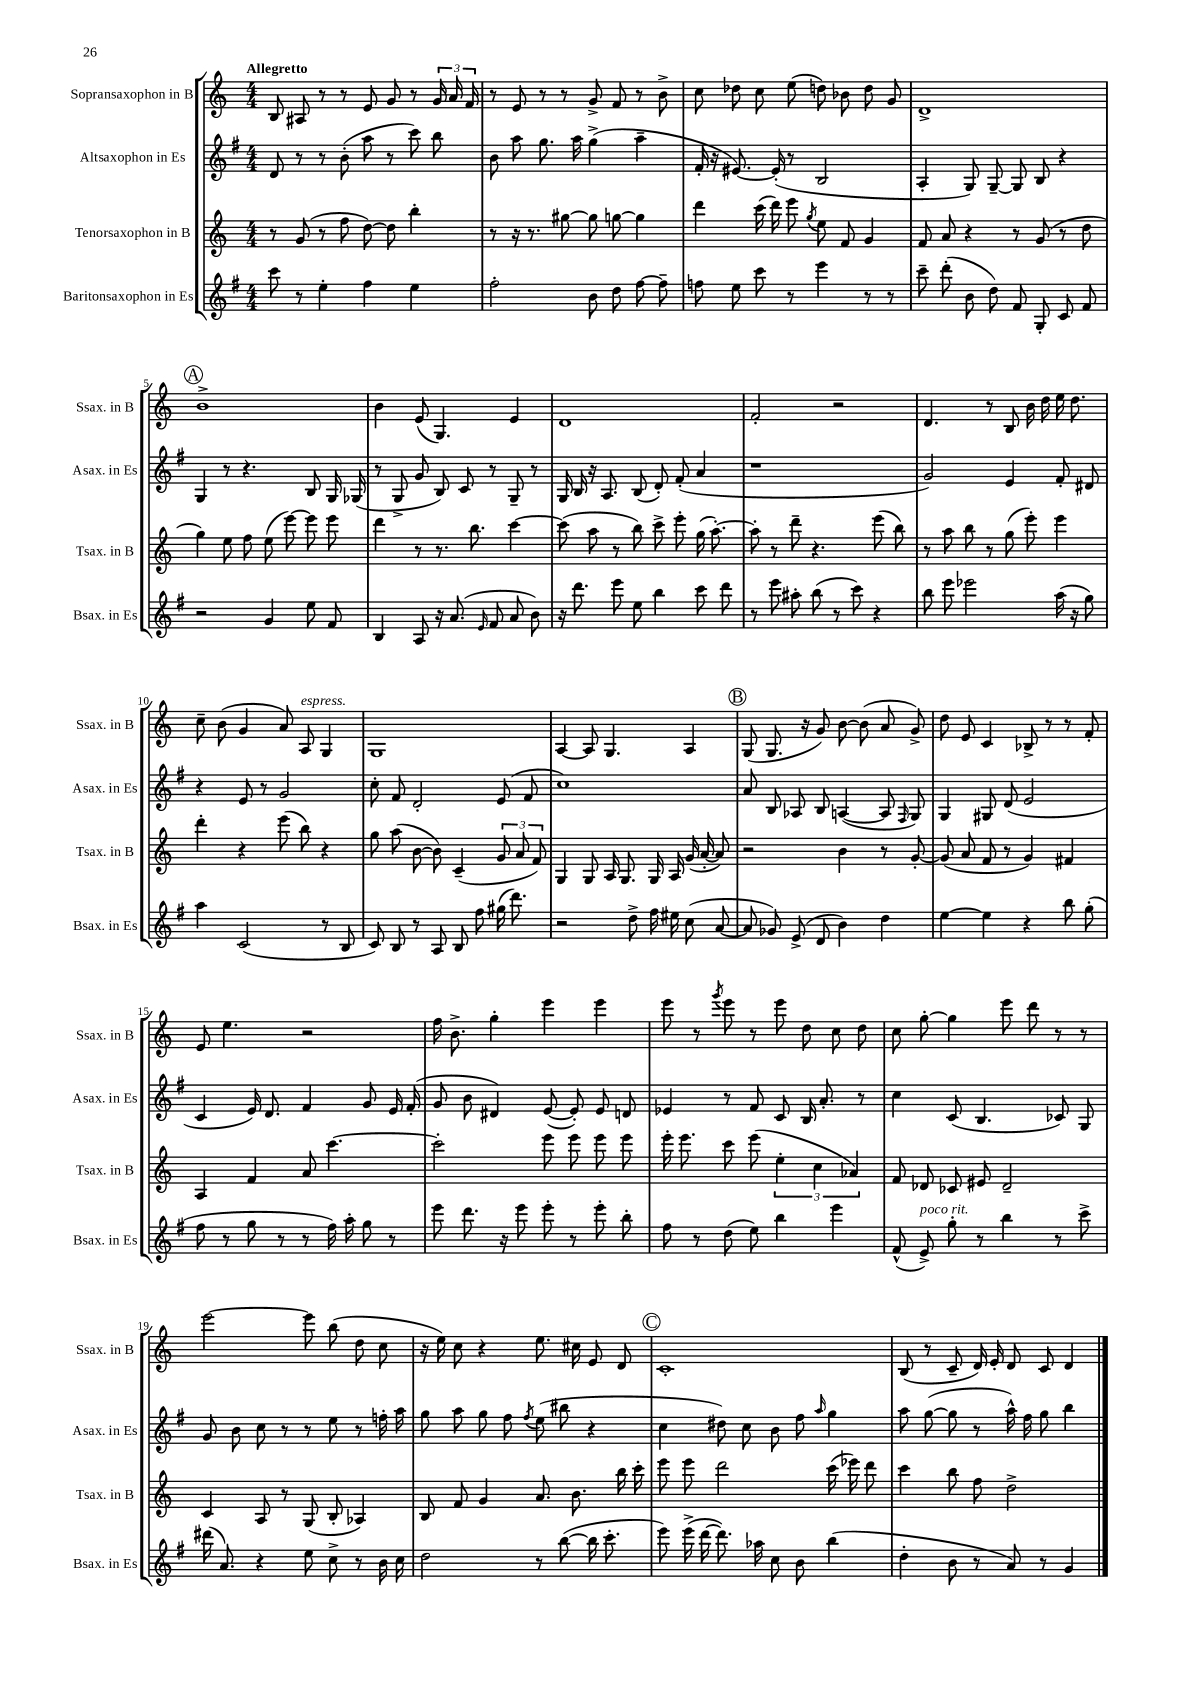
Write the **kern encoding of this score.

**kern	**kern	**kern	**kern
*part4	*part3	*part2	*part1
*staff4	*staff3	*staff2	*staff1
*I"Baritonsaxophon in Es	*I"Tenorsaxophon in B	*I"Altsaxophon in Es	*I"Sopransaxophon in B
*I'Bsax. in Es	*I'Tsax. in B	*I'Asax. in Es	*I'Ssax. in B
*clefG2	*clefG2	*clefG2	*clefG2
*k[f#]	*k[]	*k[f#]	*k[]
*M4/4	*M4/4	*M4/4	*M4/4
=1	=1	=1	=1
!	!	!	!LO:TX:a:B:t=Allegretto
8ccc\	8r	8d/	8B/
8r	(8g/	8r	8A#X/
4ee'\	8r	8r	8r
.	8ff\	(8b'\	8r
4ff#\	[8dd\)	8aa\	8e/
.	8dd\]	8r	8g/
4ee\	4bb'\	8ccc\)	8r
.	.	8bb\	24g/
.	.	.	24a/
.	.	.	24f/
=2	=2	=2	=2
2ff#'\	8r	8b\	8r
.	16r	8aa\	8e/
.	8.r	.	.
.	.	8.gg\	8r
.	[8gg#X\	.	8r
.	.	16aa\	.
8b\	8gg#\]	(4gg^\	8g^/
8dd\	[8ggn\	.	8f/
[8ff#\	4gg\]	4aa~\	8r
8ff#~\]	.	.	8b^\
=3	=3	=3	=3
8ffn\	4ddd\	16f#'/	8cc\
.	.	16r	.
8ee\	.	[8.e#X/)	8dd-X\
8ccc\	(16ccc\	.	8cc\
.	16ddd\)	(16e#'/]	.
8r	8eee\	8r	(8ee\
.	8qgg/	.	.
4eee\	8ee\	2B/	8ddn\)
.	8f/	.	8b-X\
8r	4g/	.	8dd\
8r	.	.	8g/
=4	=4	=4	=4
8ccc~\	8f/	4A'/	1d^
(8ddd'\	8a/	.	.
8b\	4r	8G/)	.
8dd\)	.	[8G~/	.
8f#/	8r	8G/]	.
8G'/	(8g/	8B/	.
8c/	8r	4r	.
8f#/	8dd\	.	.
!!LO:LB:g=z
!!LO:REH:place=s1:t=A
=5	=5	=5	=5
2r	4gg\)	4G/	1b^
.	8ee\	8r	.
.	8ff\	4.r	.
4g/	(8ee\	.	.
.	[8eee\)	.	.
8ee\	8eee\]	8B/	.
8f#/	8eee\	16G/	.
.	.	(16G-X/	.
=6	=6	=6	=6
4B/	4ddd\	8r	4b\
.	.	8G^/	.
8A/	8r	8g/	(8e/
16r	8.r	8B/)	4.G/)
(8.a/	.	.	.
.	.	8c/	.
.	8.bb\	.	.
16qqe/	.	.	.
8f#/	.	8r	.
8a/	[4ccc\	8G~/	4e/
8b\)	.	8r	.
=7	=7	=7	=7
16r	(8ccc\]	16G/	1d
8.ddd\	.	16B/	.
.	8aa\	16r	.
.	.	8.A/	.
8eee\	8r	.	.
8ee\	8bb\)	(8B/	.
4bb\	8ccc^\	8d'/)	.
.	8eee'\	(8f#'/	.
8ccc\	(16gg\	4a/	.
.	[8.aa'\)	.	.
8ddd\	.	.	.
=8	=8	=8	=8
8r	8aa'\]	1r	2f'/
8eee\	8r	.	.
8aa#X'\	8ddd~\	.	.
(8bb\	4.r	.	.
8r	.	.	2r
8ccc\)	.	.	.
4r	(8eee\	.	.
.	8bb\)	.	.
=9	=9	=9	=9
8bb\	8r	2g/)	4.d/
8eee\	8aa\	.	.
2eee-X\	8bb\	.	.
.	8r	.	8r
.	(8gg\	4e/	8B/
.	8eee'\)	.	16b\
.	.	.	16dd\
(16aa\	4eee\	8f#'/	16ee\
16r	.	.	8.dd\
8gg\)	.	8d#X/	.
!!LO:LB:g=z
=10	=10	=10	=10
4aa\	4ddd'\	4r	8cc~\
.	.	.	(8b\
(2c/	4r	8e/	4g/
.	.	8r	.
.	(8eee\	2g/	8a/)
!	!	!	!LO:TX:a:i:t=espress.
.	8bb\)	.	8A/
8r	4r	.	4G/
8B/	.	.	.
=11	=11	=11	=11
8c/)	8gg\	8cc'\	1G
8B/	(8aa\	8f#/	.
8r	[8b\	2d'/	.
8A/	8b\])	.	.
8B/	(4c~/	.	.
8ff#\	.	.	.
(16gg#X\	12g/	(8e/	.
8.ddd\)	.	.	.
.	12a/	.	.
.	.	8f#/	.
.	12f/)	.	.
=12	=12	=12	=12
2r	4G/	1cc)	[4A/
.	8G/	.	8A/]
.	16A/	.	4.G/
.	8.G/	.	.
8dd^\	.	.	.
16ff#\	16G/	.	.
16ee#X\	16A/	.	.
(8cc\	(16g/	.	4A/
.	[16a'/	.	.
[8a/	8a/])	.	.
!!LO:REH:place=s1:t=B
=13	=13	=13	=13
8a/]	2r	8a/	(8G/
8g-X/)	.	8B/	8.G/
(8e^/	.	8A-X/	.
.	.	.	16r
8d/	.	8B/	8g/)
4b\)	4b\	([4An/	[8b\
.	.	.	(8b\]
4dd\	8r	8A/]	8a/
.	.	16qqF#/	.
.	[8g'/	8G/)	8g^/)
=14	=14	=14	=14
[4ee\	(8g/]	4G/	8dd\
.	8a/	.	8e/
4ee\]	8f/	8G#X/	4c/
.	8r	(8d/	.
4r	4g/)	2e/	8B-X^/
.	.	.	8r
8bb\	4f#X/	.	8r
(8gg'\	.	.	8f'/
!!LO:LB:g=z
=15	=15	=15	=15
8ff#\	4A/	4c/	8e/
8r	.	.	4.ee\
8gg\	4f/	16e/)	.
.	.	8.d/	.
8r	.	.	.
8r	8a/	4f#/	2r
16ff#\)	[4.ccc\	.	.
16aa'\	.	.	.
8gg\	.	8g/	.
8r	.	16e/	.
.	.	(16f#'/	.
=16	=16	=16	=16
8eee\	2ccc'\]	8g/	16ff\
.	.	.	8.b^\
8.ddd\	.	8b\	.
.	.	4d#X/)	4gg'\
16r	.	.	.
8eee\	.	.	.
8eee'\	8eee\	([8e/	4eee\
8r	8eee\	8e'/])	.
8eee'\	8eee\	8e/	4eee\
8bb'\	8eee\	8dn/	.
=17	=17	=17	=17
8ff#\	16eee'\	4e-X/	8eee\
.	8.eee\	.	.
8r	.	.	8r
.	.	.	8qggg/
(8dd\	8ccc\	8r	8eee\
8ee\)	(8eee\	8f#/	8r
4bb\	6ee'\	8c/	8eee\
.	.	16B/	8dd\
.	6cc\	.	.
.	.	8.a'/	.
4eee\	.	.	8cc\
.	6a-X/)	.	.
.	.	8r	8dd\
=18	=18	=18	=18
(8f#^^/	8f/	4cc\	8cc\
!LO:TX:a:i:t=poco rit.	!	!	!
8e^/)	8d-X/	.	[8gg'\
8gg'\	8c-X/	(8c/	4gg\]
8r	8e#X/	4.B/	.
4bb\	2d-~/	.	8eee\
.	.	.	8ddd\
8r	.	8c-X/)	8r
8ccc^\	.	8G/	8r
!!LO:LB:g=z
=19	=19	=19	=19
(16ddd#X\	4c/	8g/	[2eee\
8.a/)	.	.	.
.	.	8b\	.
4r	8A/	8cc\	.
.	8r	8r	.
8ee\	(8G/	8r	8eee\]
8cc^\	8B'/	8ee\	(8bb\
8r	4A-X/)	8r	8dd\
16b\	.	16ffn'\	8cc\
16cc\	.	16aa\	.
=20	=20	=20	=20
2dd\	8B/	8gg\	16r
.	.	.	16ee\)
.	8f/	8aa\	8cc\
.	4g/	8gg\	4r
.	.	8ff#\	.
.	.	8qff#/	.
8r	8.a/	(8ee\	8.ee\
([8bb\	.	8bb#X\	.
.	8.b\	.	16cc#X\
16bb\]	.	4r	8e/
8.ccc'\	.	.	.
.	16bb\	.	8d/
.	16ccc'\	.	.
!!LO:REH:place=s1:t=C
=21	=21	=21	=21
8eee\)	8eee\	4cc\	1c'
(16eee^\	8eee\	.	.
[16ddd\	.	.	.
8.ddd\])	2ddd\	8dd#X\)	.
.	.	8cc\	.
16aa-X\	.	.	.
8cc\	.	8b\	.
8b\	.	8ff#\	.
.	.	16qqaa/	.
(4bb\	(16ccc\	4gg\	.
.	16eee-X\)	.	.
.	8ddd\	.	.
=22	=22	=22	=22
4dd'\	4ccc\	8aa\	(8B/
.	.	([8gg\	8r
8b\	8bb\	8gg\]	8c~/
8r	8ff\	8r	16d/)
.	.	.	16e'/
8a/)	2dd^\	16aa^^\)	8d/
.	.	16ff#\	.
8r	.	8gg\	8c/
4g/	.	4bb\	4d/
==	==	==	==
*-	*-	*-	*-
